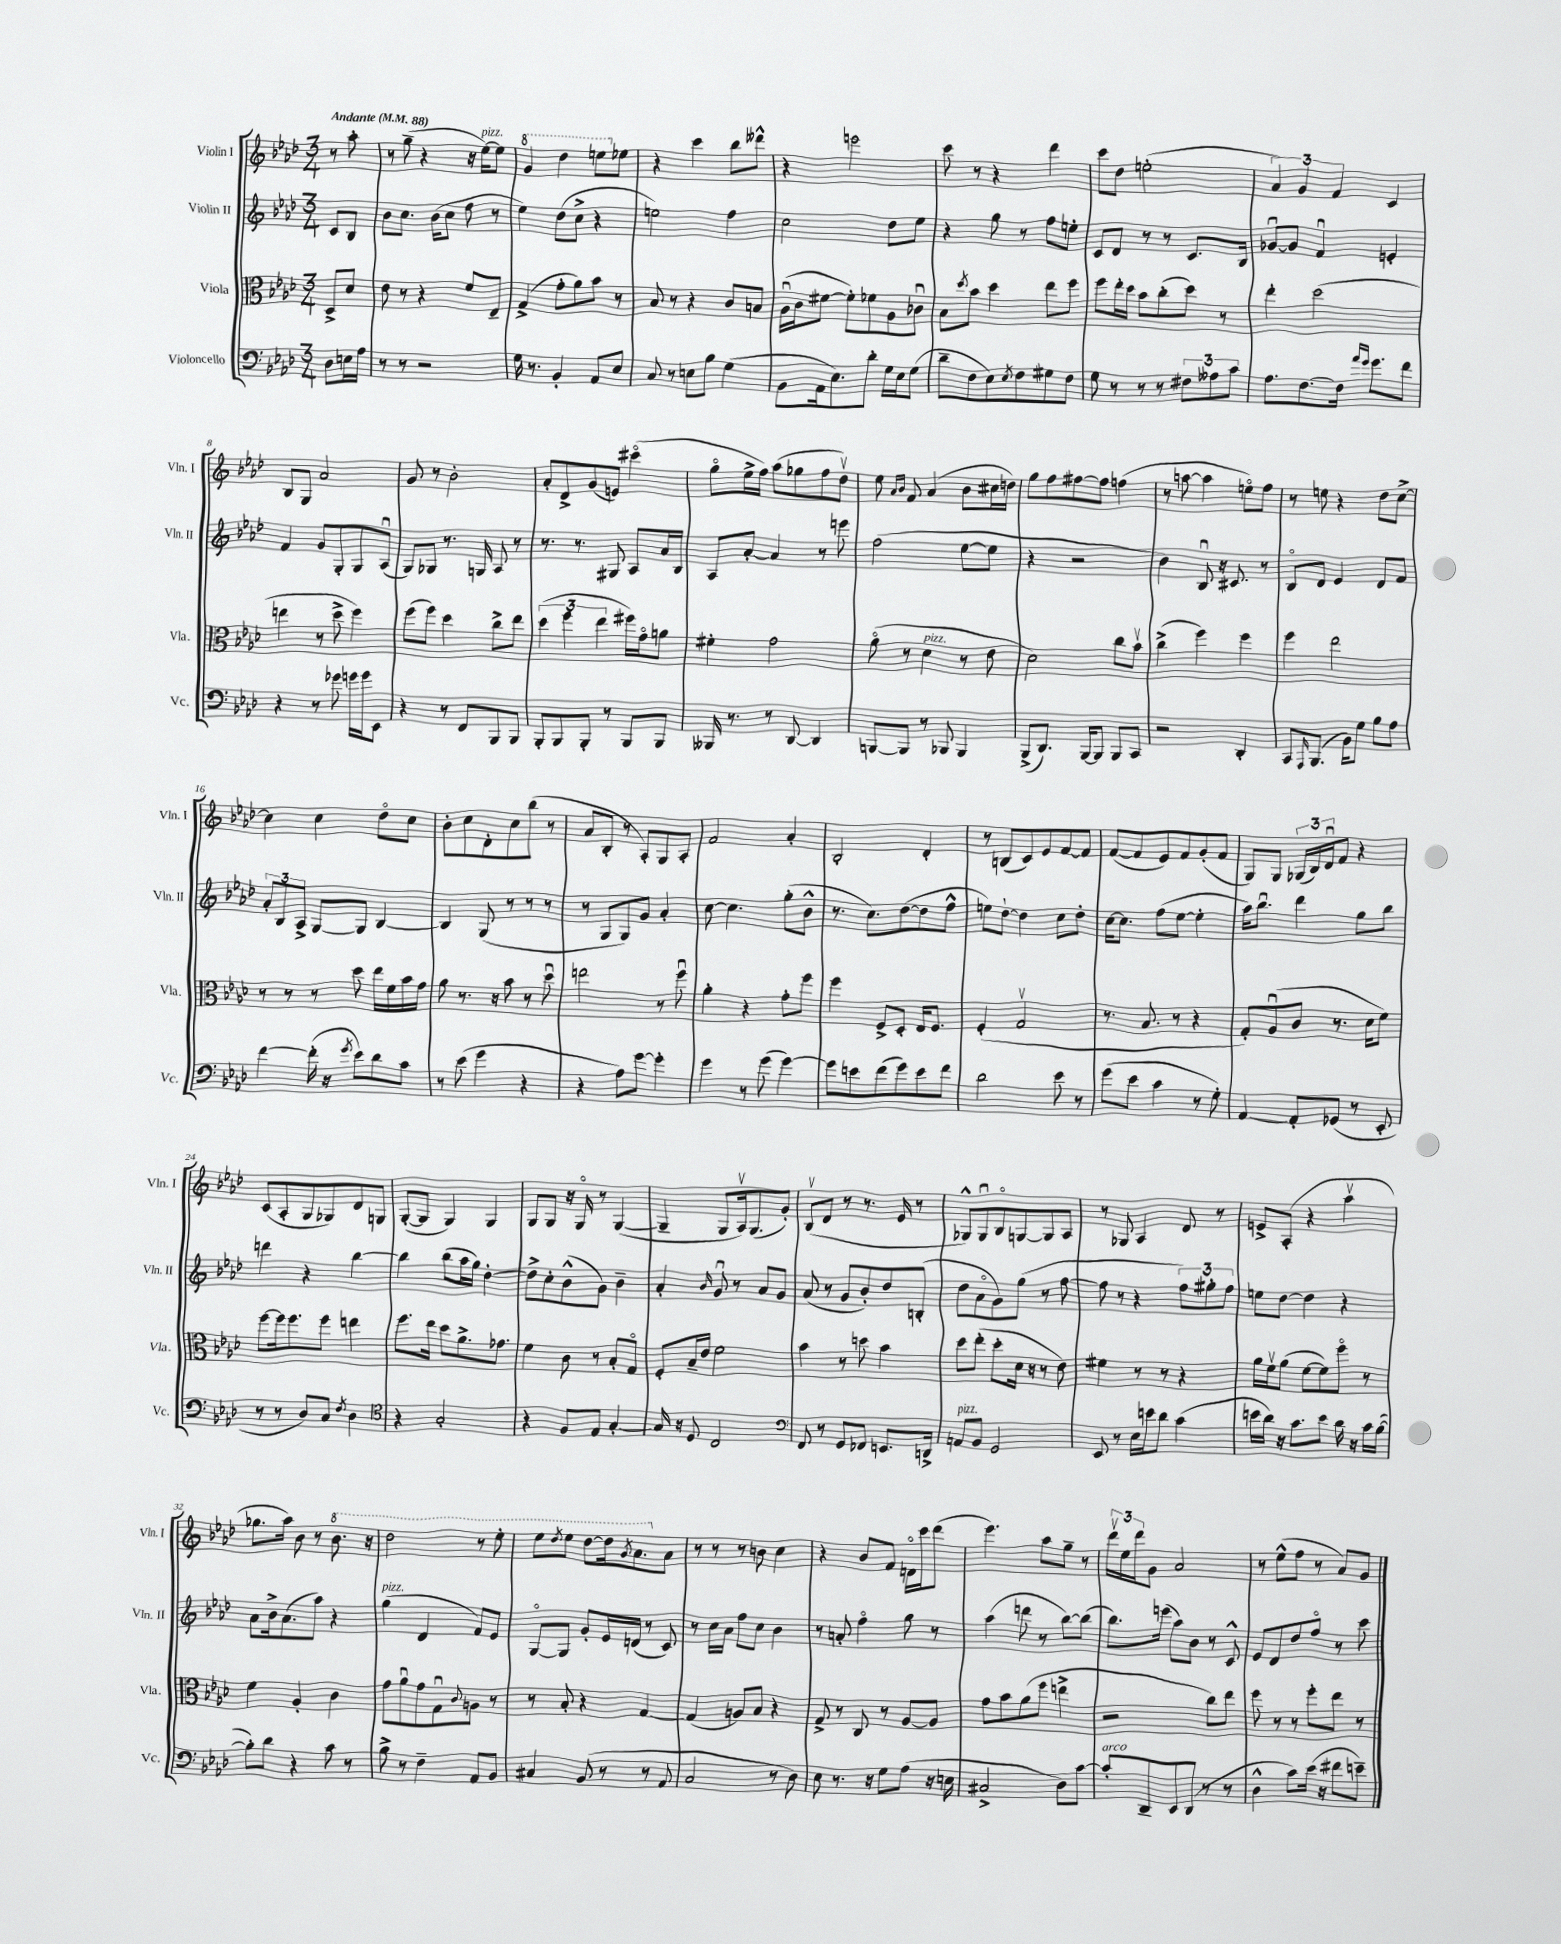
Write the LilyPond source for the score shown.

<<
\new StaffGroup <<
\new Staff = "s0" \with { instrumentName = "Violin I" shortInstrumentName = "Vln. I" } {
    \clef treble \key aes \major \numericTimeSignature \time 3/4 \partial 4 \tempo "Andante" 4 = 88
    r8 aes''8-. |
    r8 g''8--( r4 r16 ees''16~^\markup { \italic "pizz." }) ees''8 |
    \ottava #1 g''4 des'''4 e'''8 \ottava #0 ees''!8 |
    r4 c'''4 bes''8 deses'''8-^ |
    r4 e'''2 |
    c'''8 r8 r4 des'''4 |
    c'''8 des''8 e''2-.( |
    \tuplet 3/2 { aes'4) g'4 f'4 } c'4 |
    bes8 g8 aes'2 |
    g'8 r8 bes'2-. |
    aes'8-. des'8-> g'8( e'8) cis'''4\flageolet( |
    g''8\flageolet ees''16-> f''16) aes''8( ges''8 f''8 des''8\upbow) |
    ees''8 \grace { aes'16 bes'16 } f'8 aes'4( bes'8 cis''16 d''16) |
    g''8 f''8 fis''8~ fis''8 f''4( |
    r8 a''8~ a''4 e''8\flageolet) f''8 |
    r8 e''8 r4 des''8 c''8~-> |
    c''4 c''4 des''8\flageolet c''8 |
    bes'8-. c''8 des'8-. c''8 bes''8( r8 |
    aes'8 bes8-. r8 aes8-.) g8 aes8-. |
    f'2 aes'4-. |
    bes2-. des'4-. |
    r8 b8( c'8) ees'8 f'8~ f'8 |
    f'8~( f'8 ees'8) f'8 g'8-.( f'8 |
    g8) g8 \tuplet 3/2 { ges16( bes16) des'16\downbow } f'8 r4 |
    c'8( aes8-. g8 ges8) des'8 g8 |
    g8~-.( g8 g4) g4 |
    g8 g8 r16 g16\flageolet r8 g4~( |
    g4-- g8 aes16\upbow) g8.( g'8-.) |
    bes8\upbow( des'8 r8 r8. ees'16 r8 |
    ges8-^) ges8\downbow bes8\flageolet g8~ g8 aes8 |
    r8 ges8 aes4 des'8 r8 |
    e'8-> aes8-.( r4 aes''4\upbow |
    ges''8. aes''16) bes'8 r8 \ottava #1 bes''8. r16 |
    des'''2 r8 ees'''8-. |
    ees'''8 \acciaccatura { des'''8 } ees'''8 des'''8~ des'''16 \acciaccatura { g''8 } aes''8. \ottava #0 aes'8 |
    r8 r8 r8 b'8 c''4 |
    r4 bes'8 f'8 d'16\flageolet c'''16 des'''8( |
    ees'''4.) aes''8 g''8-- r8 |
    \tuplet 3/2 { des'''16\upbow ees''16 des'''16 } g'8 aes'2 |
    r8 ees''8-^( f''8 r8 aes'8) g'8 \bar "|." |
}
\new Staff = "s1" \with { instrumentName = "Violin II" shortInstrumentName = "Vln. II" } {
    \clef treble \key aes \major \numericTimeSignature \time 3/4 \partial 4
    c'8 bes8 |
    bes'8 c''8. bes'16( c''8 f''8 r8 |
    ees''4) des''8( c''8-> r4 |
    e''2) f''4 |
    c''2 des''8 ees''8 |
    r4 g''8 r8 f''8 e''8-. |
    c'8 des'8 r8 r8 c'8. bes16 |
    ges'8~\downbow ges'8 f'4\downbow e'4-. |
    f'4 g'8 g8-. g8 aes8\downbow( |
    g8) ges8 r8. g16 aes8 r8 |
    r8. r8. gis8 aes8 aes'16 bes16 |
    aes8 aes'8~-. aes'4 r8 e'''8 |
    f''2( ees''8~ ees''8 |
    r4 r2 |
    bes'4) bes8\downbow r16 cis'8. r8 |
    bes8\flageolet des'8 ees'4 des'8 f'8 |
    \tuplet 3/2 { aes'8-. bes8 aes8-> } g8~ g8 bes4~ |
    bes4 g8( r8 r8 r8 |
    r8 g8 g8) g'8 aes'4-. |
    c''8~ c''4. g''8-.( bes'8-^ |
    r8. c''8.) des''8~( des''8 f''8-^ |
    e''8) des''8~-! des''4 c''8 des''8-. |
    c''16~ c''8. f''8( ees''8~ ees''4-. |
    aes''16) bes''8.\downbow des'''4 g''8 bes''8 |
    d'''4 r4 bes''4~ |
    bes''4 bes''8( aes''16 g''16) des''4~-. |
    des''8-> c''8-. bes'8-^( g'8) bes'4-- |
    aes'4-. \grace { bes'16 } g'8\downbow r8 aes'8 g'8 |
    aes'8( r8 g'8 bes'8-.) des''8 b8-.( |
    des''8 aes'8\flageolet g'8) g''8( r8 f''8~ |
    f''8 r8 r4 \tuplet 3/2 { f''8) gis''8-. f''8 } |
    e''8 des''8~ des''4 r4 |
    aes'8 bes'16-> aes'8.( aes''8) r4 |
    g''4^\markup { \italic "pizz." }( des'4 f'8) ees'8 |
    g8~\flageolet g8 g'8-. ees'16 d'16( r8 c'8) |
    r8 c''16 aes'16 f''8 c''8 bes'4 |
    r8 a'8-. f''4\flageolet g''8 r8 |
    aes''4( d'''8 r8 bes''8~) bes''8( |
    bes''8.) e'''16( aes''8) bes'8 r8 c'8-^ |
    ees'8 des'8 des''8 f''8\flageolet r8 c'''8 \bar "|." |
}
\new Staff = "s2" \with { instrumentName = "Viola" shortInstrumentName = "Vla." } {
    \clef alto \key aes \major \numericTimeSignature \time 3/4 \partial 4
    des8-> des'8 |
    ees'8 r8 r4 f'8 ees8-- |
    g4->( g'8-. aes'8) bes'8 r8 |
    bes8 r8 r4 c'8 b8 |
    aes16\downbow( c'16 fis'8~ fis'8-.) fes'8 aes8 ces'8\downbow |
    bes8 \acciaccatura { des''8 } bes'8 des''4 ees''8 f''8 |
    f''8 ees''16-. des''16 bes'8 c''8-.( des''8) r8 |
    ees''4-. des''2( |
    e''4 r8 des''8-> f''4) |
    f''8( f''8) des''4 c''8-> ees''8 |
    \tuplet 3/2 { des''4( f''4 ees''4 } fis''16) g'16\flageolet a'8 |
    fis'4-. g'2 |
    aes'8\flageolet( r8 des'4^\markup { \italic "pizz." } r8 ees'8 |
    des'2) c''8 bes'8\upbow |
    c''4->( f''4) f''4 |
    f''4 ees''2 |
    r8 r8 r8 des''8 ees''16 f'16 bes'16 g'16 |
    aes'8 r8. r16 bes'8 r8 des''8\downbow |
    e''2 r8 f''8\downbow |
    aes'4-. r4 g'8-. f''8 |
    f''4 f8-> des8-. ees16 f8. |
    f4-.( g2\upbow |
    r8. bes8. r8 r4 |
    g8-.) aes8\downbow( c'8 r8. des'16 f'8) |
    f''8~ f''16 f''8. f''8 e''4 |
    f''8. ees''16 des''8 aes'8.-> ges'8. |
    f'4 c'8 r8 bes8-. g8\flageolet |
    f8-. bes16-- ees'16 f'2 |
    bes'4 r8 d''8 bes'4 |
    des''8 ees''8-.( des''8-. des'16 r16 r8 ees'8) |
    fis'4 r8 r8 r4 |
    aes'16 f'16\upbow aes'8( f'8~ f'8) f''8\flageolet r8 |
    f'4 aes4-. c'4 |
    g'8 aes'8\downbow g'8 g8\downbow \appoggiatura { c'8 } a8 r8 |
    r8 bes8-. r4 g4~ |
    g4( a8) bes8 r4 |
    g8-> r8 c8 r8 aes8~ aes8 |
    g'8 bes'8 aes'8( f''8 e''4-> |
    r2 c''8) ees''8 |
    f''8 r8 r8 f''8-. ees''8 r8 \bar "|." |
}
\new Staff = "s3" \with { instrumentName = "Violoncello" shortInstrumentName = "Vc." } {
    \clef bass \key aes \major \numericTimeSignature \time 3/4 \partial 4
    des8 e16 aes16 |
    r8 r8 r2 |
    g16 r8. bes,4-. aes,8 ees8 |
    c8 r8 e8 bes8 g4( |
    bes,8 aes,16 ees8.) des'8-. g16 ees16 g8( |
    des'8-- f8 ees8) \acciaccatura { ees8 } f8 gis8 f8 |
    g8 r8 r8 r8 \tuplet 3/2 { fis8 aeses8 c'8 } |
    aes8. f8.~ f16 \grace { aes'16 g'16 } g'8. f'8 |
    r4 r8 ges'8 g'16 g'16 ees,8 |
    r4 r8 f,8 bes,,8 bes,,8 |
    bes,,8-. bes,,8 bes,,8-. r8 bes,,8 bes,,8 |
    beses,,16 r8. r8 des,8~ des,4 |
    b,,8~ b,,8 r8 bes,,8 bes,,4 |
    bes,,8->( des,8.) bes,,16~ bes,,8 bes,,8 c,8 |
    r2 des,4-. |
    c,8 \grace { aes,,16 } bes,,8.( bes,16) g8 bes8 aes8 |
    f'4~ f'16-.( r16 \acciaccatura { g'8 } ees'8) des'8 c'8 |
    r8 ees'8( g'4 r4 |
    r4 aes8) g'8~ g'4-. |
    g'4 r8 g'8( g'4~) |
    g'8 e'8 f'8( g'8) e'8 f'8 |
    des'2 ees'8 r8 |
    g'8( ees'8 c'4 r8 g8-.) |
    aes,4~ aes,8-. ges,8( r8 ees,8-. |
    r8 r8 des8) c8 \acciaccatura { f8 } des4 |
    \clef tenor r4 g2-. |
    r4 f8 ees8 g4~-. |
    g16 r16 des8 c2 |
    \clef bass f,8 r8 g,8 fes,8 e,8. d,16-> |
    a,8^\markup { \italic "pizz." } bes,8 g,2 |
    ees,8 r8 ees16 e'16 des'8 c'4( |
    e'16 des'16) r16 c'8. e'8 des'16 r16 c'16 bes16~( |
    bes8-.) des'8 r4 c'8 r8 |
    bes8-> r8 f4-- aes,8 bes,8 |
    cis4 bes,8( r8 r8 aes,8 |
    c2 r8 des8) |
    ees8 r8. r16 g8 aes8( r16 e16 |
    cis2-> des8) c'8~ |
    c'8-.^\markup { \italic "arco" } des,8-- ees,8 des,8( r8 r8 |
    des4-^ c'8) ees'16( r16 fis'8 e'8--) \bar "|." |
}
>>
>>
